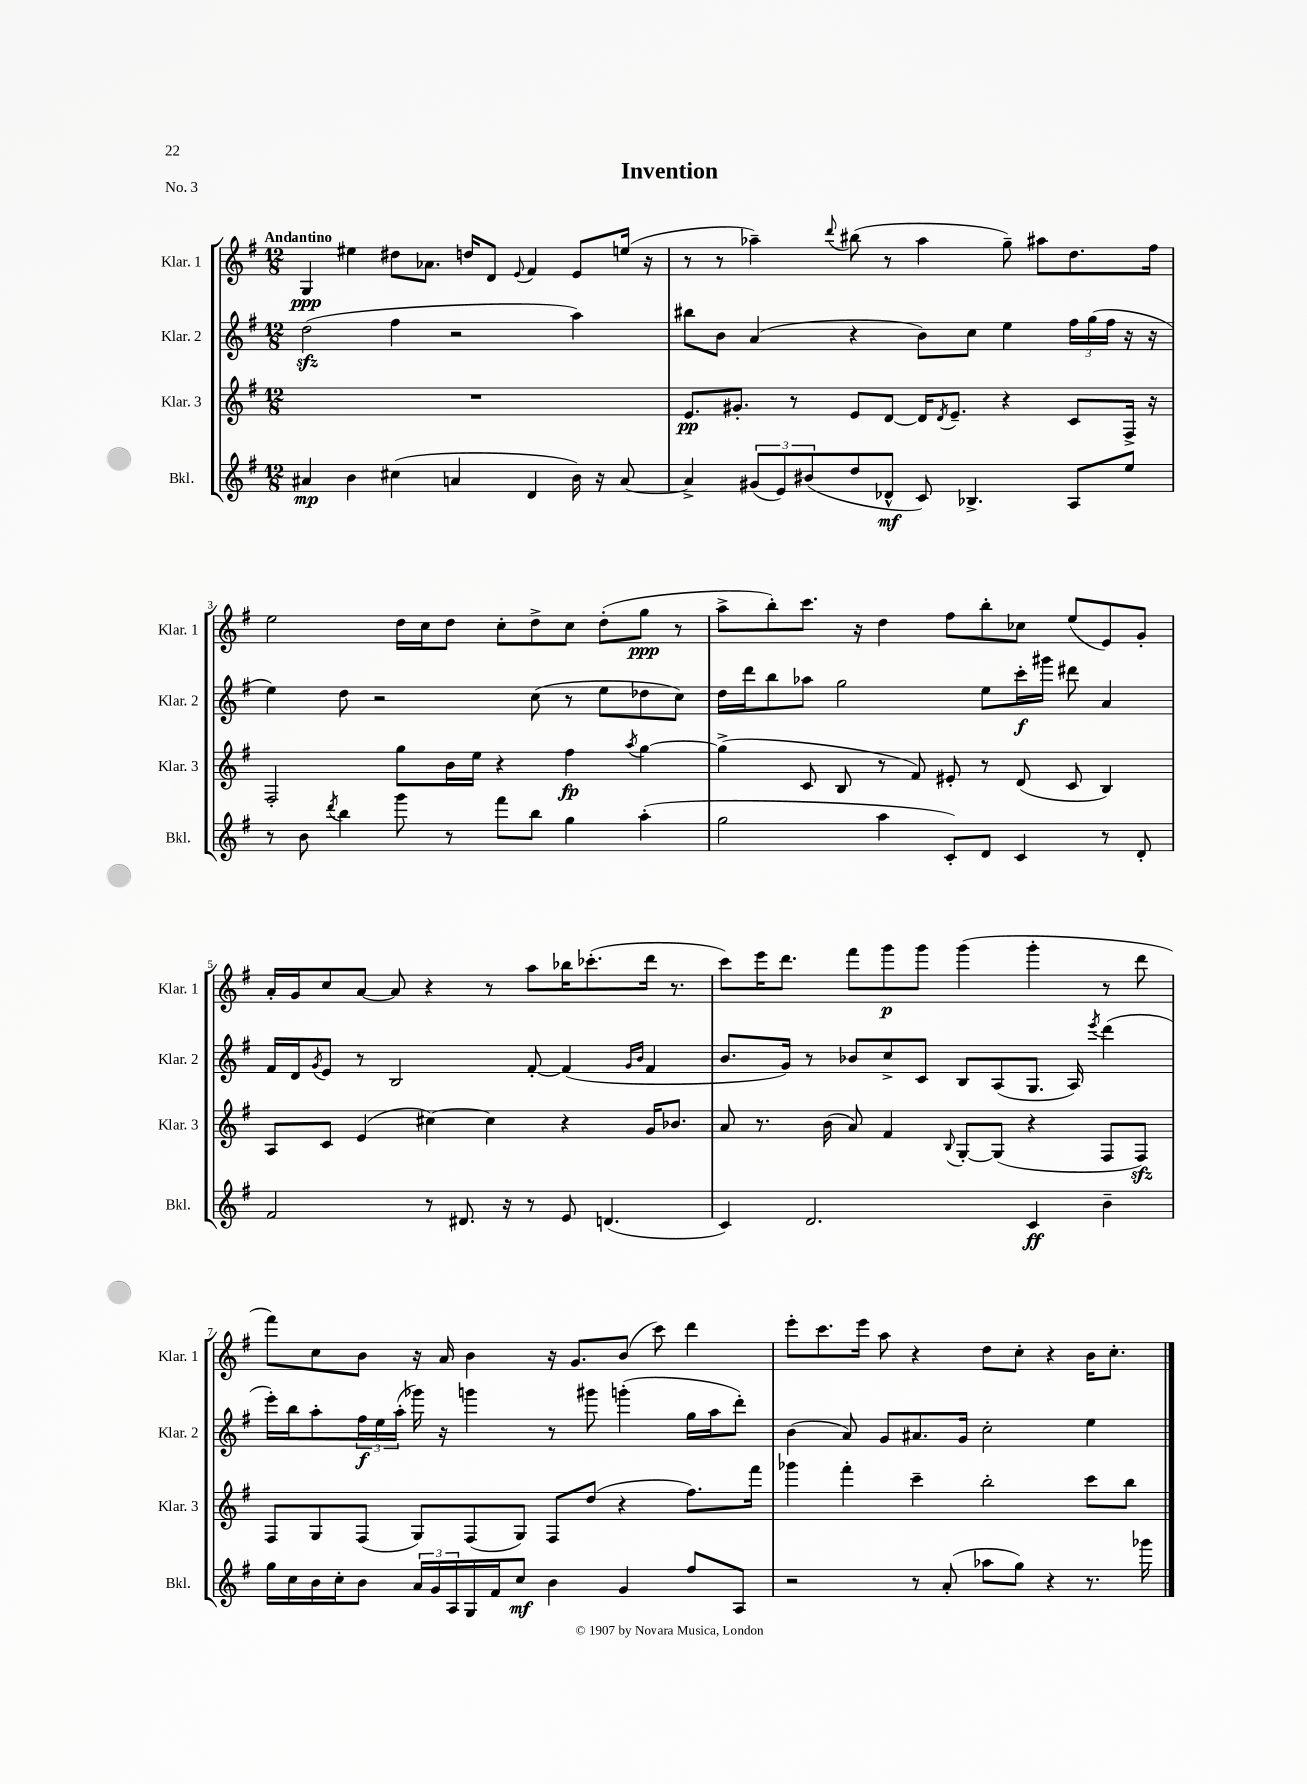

**kern	**dynam	**kern	**dynam	**kern	**dynam	**kern	**dynam
*part4	*part4	*part3	*part3	*part2	*part2	*part1	*part1
*staff4	*staff4	*staff3	*staff3	*staff2	*staff2	*staff1	*staff1
*I"Bkl.	*	*I"Klar. 3	*	*I"Klar. 2	*	*I"Klar. 1	*
*I'Bkl.	*	*I'Klar. 3	*	*I'Klar. 2	*	*I'Klar. 1	*
*clefG2	*	*clefG2	*	*clefG2	*	*clefG2	*
*k[f#]	*	*k[f#]	*	*k[f#]	*	*k[f#]	*
*M12/8	*	*M12/8	*	*M12/8	*	*M12/8	*
=1	=1	=1	=1	=1	=1	=1	=1
!	!	!	!	!	!	!LO:TX:a:B:t=Andantino	!
4a#X/	mp	1.r	.	(2ddzz\	.	4G/	ppp
4b\	.	.	.	.	.	4ee#X\	.
(4cc#X\	.	.	.	4ff#\	.	8dd#X\L	.
.	.	.	.	.	.	8.a-X\J	.
4an/	.	.	.	2r	.	.	.
.	.	.	.	.	.	16ddn/KL	.
.	.	.	.	.	.	8d/J	.
.	.	.	.	.	.	8qqe/	.
4d/	.	.	.	.	.	4f#/	.
16b\)	.	.	.	4aa\)	.	8e/L	.
16r	.	.	.	.	.	.	.
[8a/	.	.	.	.	.	(16een/Jk	.
.	.	.	.	.	.	16r	.
=2	=2	=2	=2	=2	=2	=2	=2
4a^/]	.	8.e/L	pp	8bb#X\L	.	8r	.
.	.	.	.	8b\J	.	8r	.
.	.	8.g#X'/J	.	.	.	.	.
(12g#X/L	.	.	.	(4a/	.	4aa-X~\)	.
12e/)	.	.	.	.	.	.	.
.	.	8r	.	.	.	.	.
(12b#X/	.	.	.	.	.	.	.
.	.	.	.	.	.	8qqddd/	.
8dd/	.	8e/L	.	4r	.	(8bb#X\	.
8d-X^^/J	mf	[8d/J	.	.	.	8r	.
8c/)	.	16d/KL]	.	8b\L)	.	4aa-\	.
.	.	8qd/	.	.	.	.	.
.	.	8.e~/J	.	.	.	.	.
4.B-X^/	.	.	.	8cc\J	.	.	.
.	.	4r	.	4ee\	.	8gg~\)	.
.	.	.	.	.	.	8aa#X\L	.
8A/L	.	8c/L	.	24ff#\LL	.	8.dd\	.
.	.	.	.	(24gg\	.	.	.
.	.	.	.	24ff#\JJ	.	.	.
8ee/J	.	16F#^/Jk	.	16r	.	.	.
.	.	16r	.	16r	.	16ff#\Jk	.
!!LO:LB:g=z
=3	=3	=3	=3	=3	=3	=3	=3
8r	.	2F#'/	.	4ee\)	.	2ee\	.
8b\	.	.	.	.	.	.	.
8qddd/	.	.	.	.	.	.	.
4bb\	.	.	.	8dd\	.	.	.
.	.	.	.	2r	.	.	.
8ggg\	.	8gg\L	.	.	.	16dd\LL	.
.	.	.	.	.	.	16cc\J	.
8r	.	16b\L	.	.	.	8dd\J	.
.	.	16ee\JJ	.	.	.	.	.
8fff#\L	.	4r	.	.	.	8cc'\L	.
8bb\J	.	.	.	(8cc\	.	8dd^\	.
4gg\	.	4ff#\	fp	8r	.	8cc\J	.
.	.	.	.	8ee\L	.	(8dd'\L	.
.	.	8qaa/	.	.	.	.	.
(4aa'\	.	[4gg\	.	8dd-X\	.	8gg\J	ppp
.	.	.	.	8cc\J)	.	8r	.
=4	=4	=4	=4	=4	=4	=4	=4
2gg\	.	(4gg^\]	.	16dd\LL	.	8aa^\L	.
.	.	.	.	16ddd\J	.	.	.
.	.	.	.	8bb\	.	8bb'\)	.
.	.	8c/	.	8aa-X\J	.	8.ccc\J	.
.	.	8B/	.	2gg\	.	.	.
.	.	.	.	.	.	16r	.
4aa\	.	8r	.	.	.	4dd\	.
.	.	8f#/)	.	.	.	.	.
8c'/L)	.	8e#X'/	.	.	.	8ff#\L	.
8d/J	.	8r	.	8ee\L	.	8bb'\	.
4c/	.	(8d/	.	16ccc'\L	f	8cc-X\J	.
.	.	.	.	16ggg#X\JJ	.	.	.
.	.	8c/	.	8ddd#X\	.	(8ee/L	.
8r	.	4B/)	.	4a/	.	8e/)	.
8d'/	.	.	.	.	.	8g'/J	.
!!LO:LB:g=z
=5	=5	=5	=5	=5	=5	=5	=5
2f#/	.	8A/L	.	16f#/LL	.	16a'/LL	.
.	.	.	.	16d/J	.	16g/J	.
.	.	.	.	8qg/	.	.	.
.	.	8c/J	.	8e/J	.	8cc/	.
.	.	(4e/	.	8r	.	[8a/J	.
.	.	.	.	2B/	.	8a/]	.
8r	.	[4cc#X\)	.	.	.	4r	.
8.d#X/	.	.	.	.	.	.	.
.	.	4cc#\]	.	.	.	8r	.
16r	.	.	.	.	.	.	.
8r	.	.	.	[8f#'/	.	8aa\L	.
8e/	.	4r	.	(4f#/]	.	16bb-X\K	.
.	.	.	.	.	.	(8.ccc-X'\	.
(4.dn/	.	.	.	.	.	.	.
.	.	.	.	16qqg/LL	.	.	.
.	.	.	.	16qqb/JJ	.	.	.
.	.	16g/KL	.	4f#/	.	16ddd\Jk	.
.	.	8.b-X/J	.	.	.	8.r	.
=6	=6	=6	=6	=6	=6	=6	=6
4c/)	.	8a/	.	8.b/L	.	8ccc\L)	.
.	.	8.r	.	.	.	16eee\K	.
.	.	.	.	16g/Jk)	.	8.ddd\J	.
2.d/	.	.	.	8r	.	.	.
.	.	(16b\	.	.	.	.	.
.	.	8a/)	.	8b-X/L	.	8fff#\L	.
.	.	4f#/	.	8cc^/	.	8ggg\	p
.	.	.	.	8c/J	.	8ggg\J	.
.	.	8qqB/	.	.	.	.	.
.	.	[8G'/L	.	8B/L	.	(4ggg\	.
.	.	(8G/J]	.	(8A/	.	.	.
4c/	ff	4r	.	8.G/J	.	4ggg'\	.
.	.	.	.	16A/)	.	.	.
.	.	.	.	8qeee/	.	.	.
4b~\	.	8F#/L	.	(4ddd\	.	8r	.
.	.	8F#zz/J)	.	.	.	8ddd\	.
!!LO:LB:g=z
=7	=7	=7	=7	=7	=7	=7	=7
16gg\LL	.	8F#/L	.	16eee'\LL)	.	8fff#\L)	.
16cc\	.	.	.	16bb\J	.	.	.
16b\	.	8G/	.	8aa'\	.	8cc\	.
16cc'\J	.	.	.	.	.	.	.
8b\J	.	(8F#/J	.	24ff#\L	f	8b\J	.
.	.	.	.	24ee\	.	.	.
.	.	.	.	(24aa'\JJ	.	.	.
24a/LL	.	8G/L)	.	16ggg-X\)	.	16r	.
24g/	.	.	.	.	.	.	.
.	.	.	.	16r	.	16a/	.
24A/	.	.	.	.	.	.	.
16G/	.	(8F#/	.	4gggn\	.	4b\	.
16f#/J	.	.	.	.	.	.	.
8cc/J	mf	8G/J)	.	.	.	.	.
4b\	.	8F#/L	.	8r	.	16r	.
.	.	.	.	.	.	8.g/L	.
.	.	(8dd/J	.	8ggg#X\	.	.	.
4g/	.	4r	.	(4gggn'\	.	(8b/J	.
.	.	.	.	.	.	8ccc\)	.
8ff#/L	.	8.ff#\L)	.	16gg\LL	.	4ddd\	.
.	.	.	.	16aa\J	.	.	.
8A/J	.	.	.	8ddd'\J)	.	.	.
.	.	16fff#\Jk	.	.	.	.	.
=8	=8	=8	=8	=8	=8	=8	=8
2r	.	4ggg-X\	.	(4b\	.	8eee'\L	.
.	.	.	.	.	.	8.ccc\	.
.	.	4fff#'\	.	8a/)	.	.	.
.	.	.	.	.	.	16eee\Jk	.
.	.	.	.	8g/L	.	8aa\	.
8r	.	4ccc~\	.	8.a#X/	.	4r	.
(8a'/	.	.	.	.	.	.	.
.	.	.	.	16g/Jk	.	.	.
8aa-X\L	.	2bb'\	.	2cc'\	.	8dd\L	.
8gg\J)	.	.	.	.	.	8cc'\J	.
4r	.	.	.	.	.	4r	.
8.r	.	8ccc\L	.	4ee\	.	16b\KL	.
.	.	.	.	.	.	8.cc'\J	.
.	.	8bb\J	.	.	.	.	.
16ggg-X\	.	.	.	.	.	.	.
==	==	==	==	==	==	==	==
*-	*-	*-	*-	*-	*-	*-	*-
